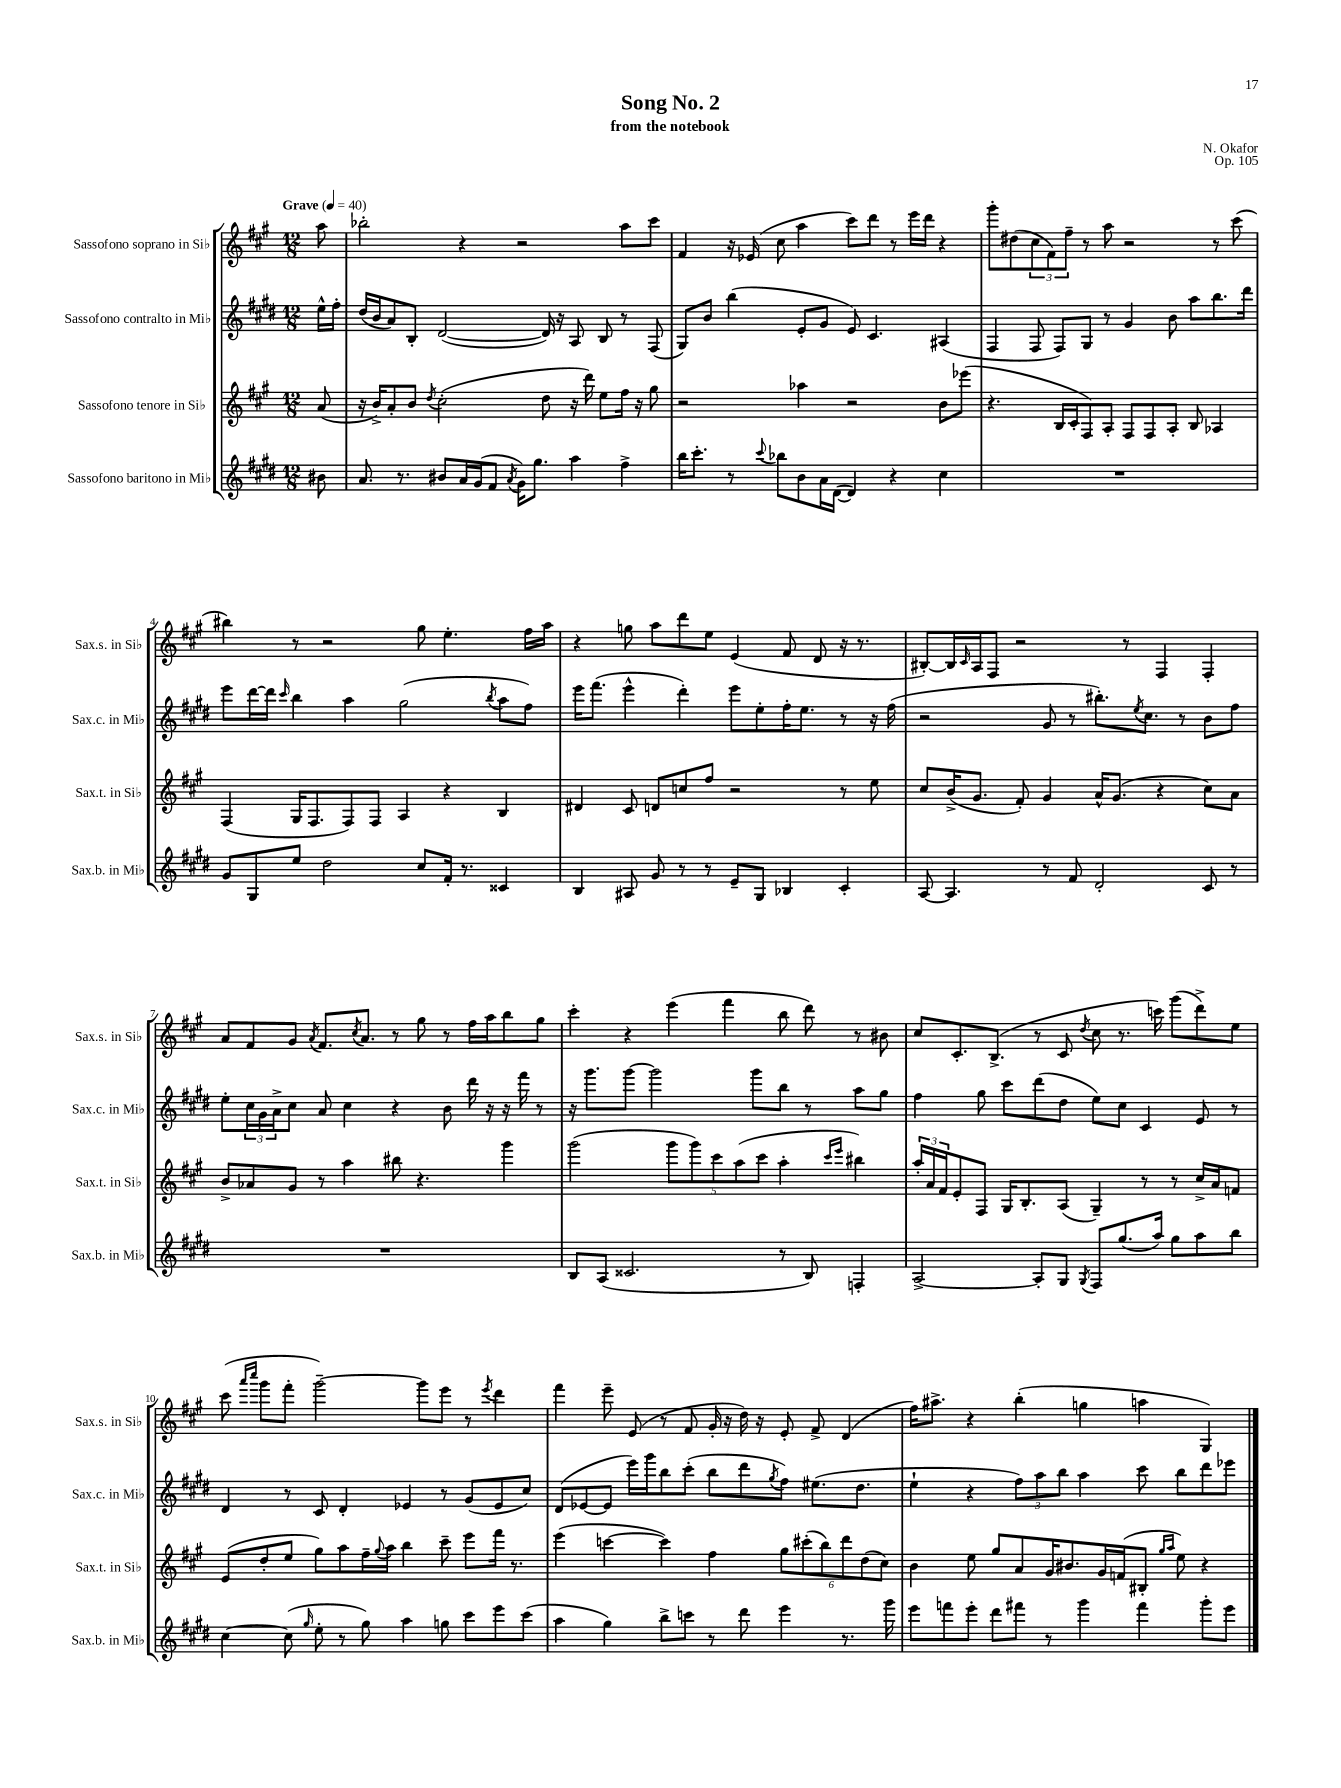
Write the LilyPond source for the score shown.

\header { title = "Song No. 2" composer = "N. Okafor" subtitle = "from the notebook" opus = "Op. 105" }
<<
\new StaffGroup <<
\new Staff = "s0" \with { instrumentName = "Sassofono soprano in Sib" shortInstrumentName = "Sax.s. in Sib" } {
    \clef treble \key a \major \numericTimeSignature \time 12/8 \partial 8 \tempo "Grave" 4 = 40
    a''8 |
    bes''2-. r4 r2 a''8 cis'''8 |
    fis'4 r16 ees'16( cis''8 a''4 cis'''8) d'''8 r8 e'''16 d'''16 r4 |
    gis'''8-. dis''8( \tuplet 3/2 { cis''8 fis'8) fis''8-- } r8 a''8 r2 r8 cis'''8( |
    bis''4) r8 r2 gis''8 e''4.-. fis''16 a''16 |
    r4 g''8 a''8 d'''8 e''8 e'4( fis'8 d'8 r16 r8. |
    bis8~-.) bis16 \grace { cis'16 } a16 fis8 r2 r8 fis4 fis4-. |
    a'8 fis'8 gis'8 \acciaccatura { a'8 } fis'8. \acciaccatura { cis''8 } a'8. r8 gis''8 r8 fis''16 a''16 b''8 gis''8 |
    cis'''4-. r4 e'''4( fis'''4 b''8 d'''8) r8 bis'8 |
    cis''8 cis'8.-. b8.->( r8 cis'8 \acciaccatura { d''8 } cis''8 r8. c'''16) gis'''8( d'''8->) e''8 |
    cis'''8( \grace { a'''16 cis''''16 } gis'''8 fis'''8-. gis'''2~--) gis'''8 e'''8 r8 \acciaccatura { e'''8 } d'''4 |
    fis'''4 e'''8-- e'8( r8 fis'8 gis'16-. r16 d''16) r16 e'8-. fis'8-> d'4( |
    fis''16) ais''8.-> r4 b''4-.( g''4 a''4 gis4) \bar "|." |
}
\new Staff = "s1" \with { instrumentName = "Sassofono contralto in Mib" shortInstrumentName = "Sax.c. in Mib" } {
    \clef treble \key e \major \numericTimeSignature \time 12/8 \partial 8
    e''16-^ fis''16-. |
    dis''16( b'16 a'8) b8-. dis'2~( dis'16) r16 a8 b8 r8 fis8( |
    gis8) b'8 b''4( e'8-. gis'8 e'8) cis'4. ais4( |
    fis4 fis8 fis8) gis8 r8 gis'4 b'8 a''8 b''8. dis'''16 |
    e'''8 dis'''16~ dis'''16 \grace { cis'''16 } b''4 a''4 gis''2( \acciaccatura { b''8 } a''8 fis''8) |
    e'''16 fis'''8.( e'''4-^ dis'''4-.) e'''8 e''8-. fis''16-. e''8. r8 r16 fis''16( |
    r2 gis'8 r8 bis''8.-.) \acciaccatura { e''8 } cis''8. r8 b'8 fis''8 |
    e''8-. \tuplet 3/2 { cis''16 gis'16 a'16-> } cis''8 a'8 cis''4 r4 b'8 dis'''16 r16 r16 fis'''16 r8 |
    r16 gis'''8. gis'''8~ gis'''2 gis'''8 b''8 r8 a''8 gis''8 |
    fis''4 gis''8 cis'''8 dis'''8( dis''8 e''8) cis''8 cis'4 e'8 r8 |
    dis'4 r8 cis'8 dis'4-. ees'4 r8 gis'8( ees'8 cis''8) |
    dis'8( ees'8~ ees'8 e'''16) gis'''16 b''8 cis'''8-.( b''8 dis'''8 \acciaccatura { gis''8 } fis''8) eis''8.( dis''8. |
    e''4-! r4 \tuplet 3/2 { fis''8) a''8 b''8 } a''4 cis'''8 b''8 dis'''8 ees'''8 \bar "|." |
}
\new Staff = "s2" \with { instrumentName = "Sassofono tenore in Sib" shortInstrumentName = "Sax.t. in Sib" } {
    \clef treble \key a \major \numericTimeSignature \time 12/8 \partial 8
    a'8( |
    r16 b'16->) a'8-. b'8 \acciaccatura { d''8 } cis''2-.( d''8 r16 d'''16) e''8 fis''16 r16 gis''8 |
    r2 aes''4 r2 b'8 ees'''8( |
    r4. b16 cis'16-. fis8) a8-. fis8 fis8 a8-. b8 aes4 |
    fis4( gis16 fis8. fis8) fis8 a4 r4 b4 |
    dis'4 cis'8 d'8 c''8 fis''8 r2 r8 e''8 |
    cis''8 b'16->( gis'8. fis'8-.) gis'4 a'16-^ gis'8.( r4 cis''8) a'8 |
    b'8-> aes'8 gis'8 r8 a''4 bis''8 r4. gis'''4 |
    gis'''2( \tuplet 5/4 { gis'''8 gis'''8) cis'''8 a''8( cis'''8 } a''4-. \grace { cis'''16 e'''16 } bis''4) |
    \tuplet 3/2 { a''16-. a'16 fis'16 } e'8-. fis8 gis16 b8.-. a8( gis4--) r8 r8 cis''16-> a'16 f'8 |
    e'8( d''8-. e''8 gis''8) a''8 fis''16-- \appoggiatura { gis''8 } a''16 b''4 cis'''8-- e'''8 fis'''16 r8. |
    e'''4( c'''4~ c'''4) fis''4 \tuplet 6/4 { gis''8 cis'''8-.( b''8) d'''8 d''8( cis''8) } |
    b'4 e''8 gis''8 a'8 gis'16 bis'8. gis'16 f'16( bis8-. \grace { gis''16 a''16 } e''8) r4 \bar "|." |
}
\new Staff = "s3" \with { instrumentName = "Sassofono baritono in Mib" shortInstrumentName = "Sax.b. in Mib" } {
    \clef treble \key e \major \numericTimeSignature \time 12/8 \partial 8
    bis'8 |
    a'8. r8. bis'8 a'16 gis'16( fis'8 \acciaccatura { a'8 } gis'16) gis''8. a''4 fis''4-> |
    b''16 cis'''8.-. r8 \appoggiatura { cis'''8 } bes''8 b'8 a'16 dis'16~( dis'4) r4 cis''4 |
    R1. |
    gis'8 gis8 e''8 dis''2 cis''8 fis'16-. r8. cisis'4 |
    b4 ais8 gis'8 r8 r8 e'8-- gis8 bes4 cis'4-. |
    a8~ a4. r8 fis'8 dis'2-. cis'8 r8 |
    R1. |
    b8 a8( cisis'2. r8 b8) f4-. |
    a2~-> a8-. gis8 \acciaccatura { gis8 } fis8 gis''8.( a''16) gis''8 a''8 b''8 |
    cis''4~ cis''8( \grace { gis''16 } e''8-. r8 gis''8) a''4 g''8 cis'''8 e'''8 cis'''8( |
    a''4 gis''4) b''8-> c'''8 r8 dis'''8 e'''4 r8. gis'''16 |
    e'''8 f'''8 e'''8-. dis'''8 fis'''8 r8 gis'''4 fis'''4 gis'''8-. e'''8 \bar "|." |
}
>>
>>
